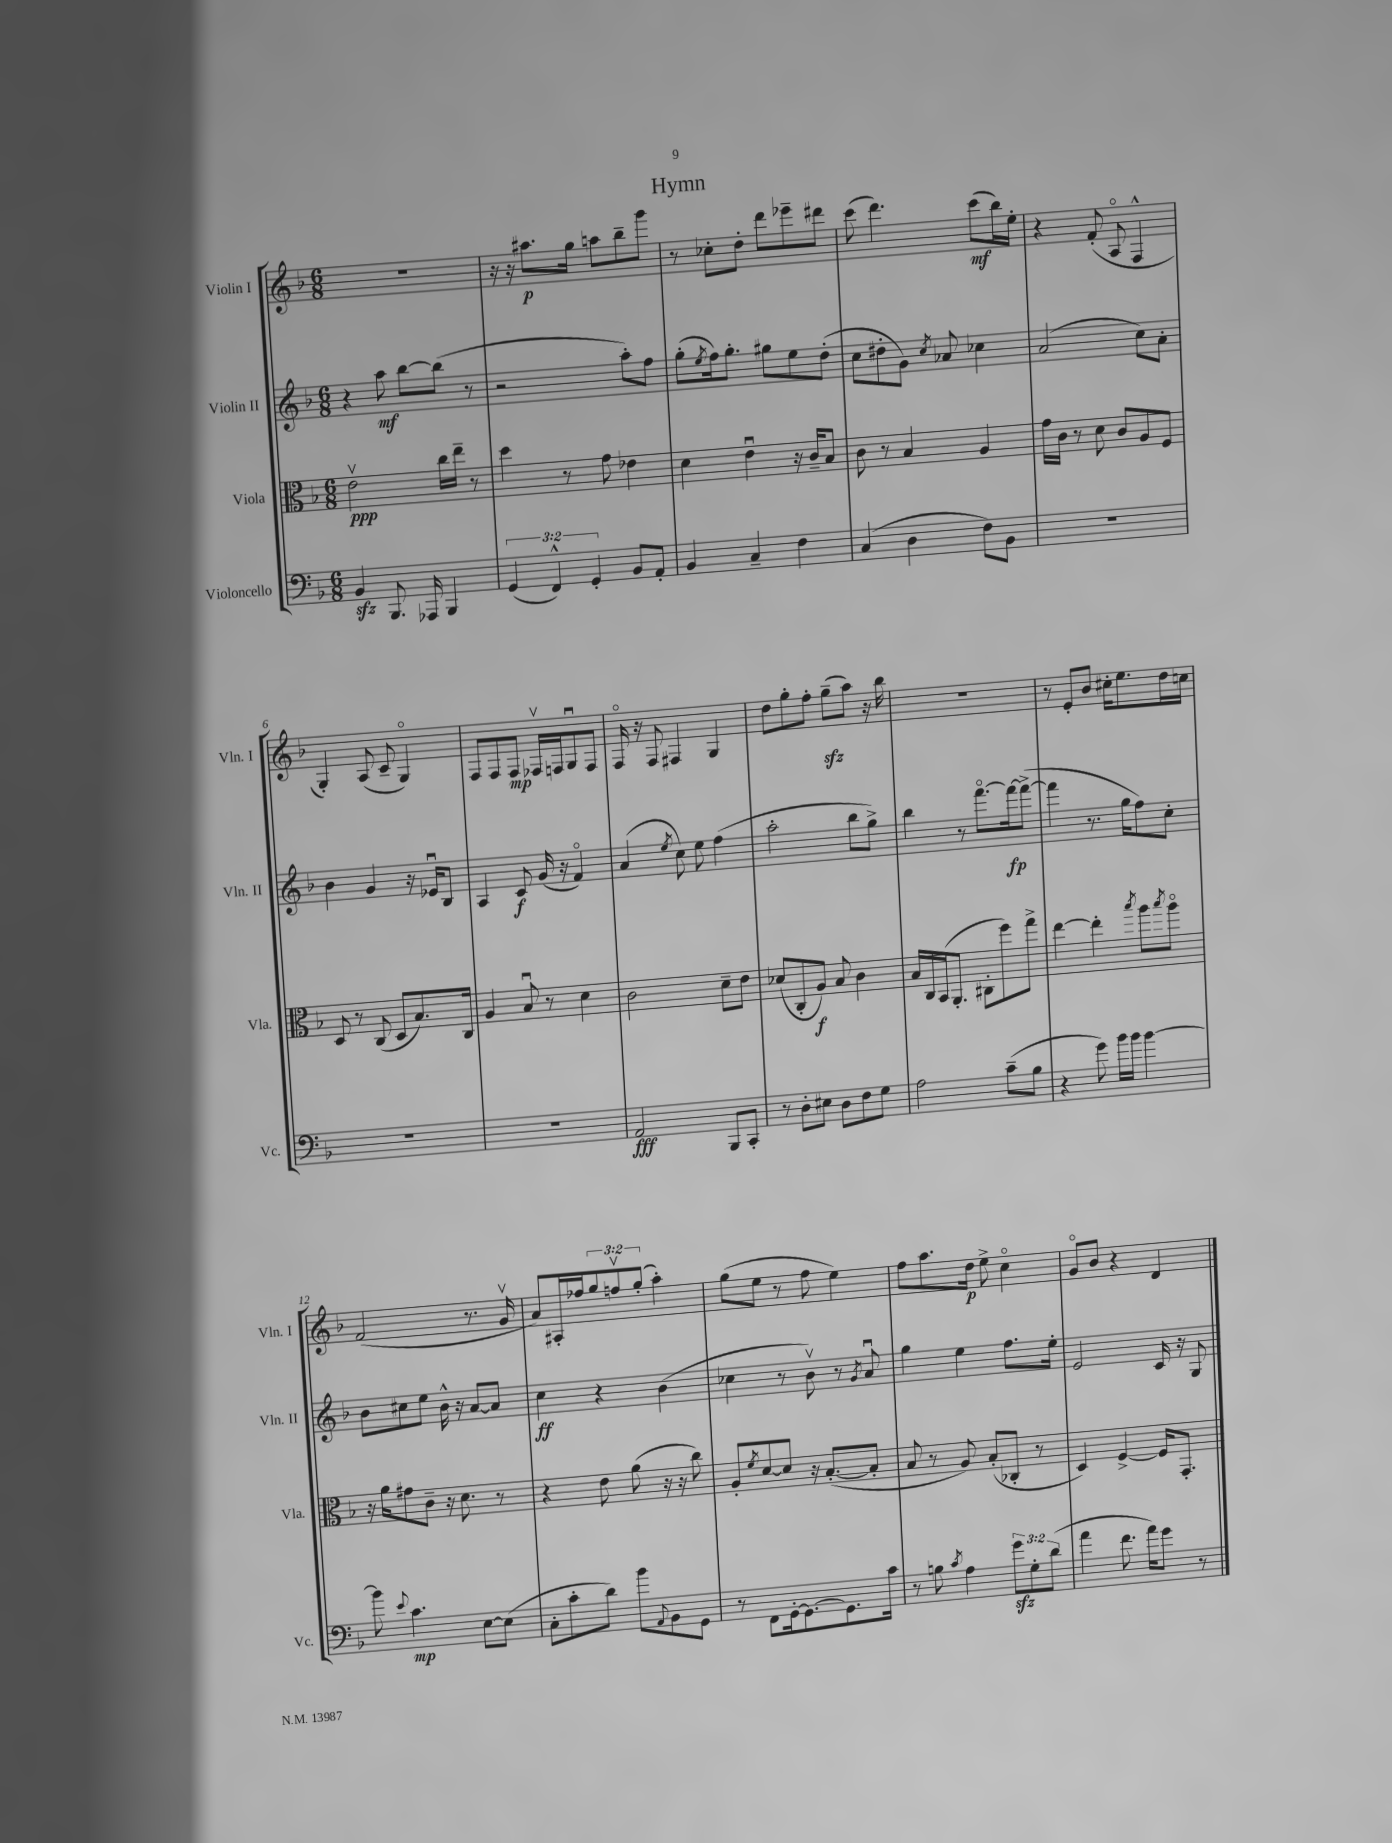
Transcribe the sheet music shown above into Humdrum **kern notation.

**kern	**dynam	**kern	**dynam	**kern	**dynam	**kern	**dynam
*part4	*part4	*part3	*part3	*part2	*part2	*part1	*part1
*staff4	*staff4	*staff3	*staff3	*staff2	*staff2	*staff1	*staff1
*I"Violoncello	*	*I"Viola	*	*I"Violin II	*	*I"Violin I	*
*I'Vc.	*	*I'Vla.	*	*I'Vln. II	*	*I'Vln. I	*
*clefF4	*	*clefC3	*	*clefG2	*	*clefG2	*
*k[b-]	*	*k[b-]	*	*k[b-]	*	*k[b-]	*
*M6/8	*	*M6/8	*	*M6/8	*	*M6/8	*
=1	=1	=1	=1	=1	=1	=1	=1
4BB-zz/	.	2ev\	ppp	4r	.	2.r	.
8.BBB-/	.	.	.	8aa\	mf	.	.
.	.	.	.	[8bb-\L	.	.	.
16AAA-X/	.	.	.	.	.	.	.
4BBB-/	.	16cc\LL	.	(8bb-\J]	.	.	.
.	.	16ee~\JJ	.	.	.	.	.
.	.	8r	.	8r	.	.	.
=2	=2	=2	=2	=2	=2	=2	=2
(6GG/	.	4dd\	.	2r	.	16r	.
.	.	.	.	.	.	16r	.
.	.	.	.	.	.	8.aa#X\L	p
6FF^^/)	.	.	.	.	.	.	.
.	.	8r	.	.	.	.	.
.	.	.	.	.	.	16gg\Jk	.
6GG'/	.	.	.	.	.	.	.
.	.	8g\	.	.	.	8aan\L	.
8BB-/L	.	4e-X\	.	8aa'\L)	.	8bb-~\	.
8AA'/J	.	.	.	8ff\J	.	8ggg\J	.
=3	=3	=3	=3	=3	=3	=3	=3
4BB-/	.	4d\	.	(8gg'\L	.	8r	.
.	.	.	.	8qee/	.	.	.
.	.	.	.	16ff\k)	.	8cc-X'\L	.
.	.	.	.	8.gg'\J	.	.	.
4C~/	.	4eu\	.	.	.	8dd'\J	.
.	.	.	.	8gg#X\L	.	8ddd\L	.
4F\	.	16r	.	8ee\	.	8eee-X~\	.
.	.	16c~/KL	.	.	.	.	.
.	.	8B-/J	.	(8dd'\J	.	8ddd#X\J	.
=4	=4	=4	=4	=4	=4	=4	=4
(4C/	.	8c\	.	8cc\L	.	(8ccc\	.
.	.	8r	.	8dd#X'\	.	4.ddd\)	.
4D\	.	4B-/	.	8g\J)	.	.	.
.	.	.	.	8qcc/	.	.	.
.	.	.	.	8a-X/	.	.	.
8F\L)	.	4A/	.	4cc-X\	.	(8ccc\L	mf
8BB-\J	.	.	.	.	.	16bb-\L)	.
.	.	.	.	.	.	16ee'\JJ	.
=5	=5	=5	=5	=5	=5	=5	=5
2.r	.	16g\LL	.	(2a/	.	4r	.
.	.	16c\JJ	.	.	.	.	.
.	.	8r	.	.	.	.	.
.	.	8d\	.	.	.	(8f'/	.
.	.	8c/L	.	.	.	8A/	.
.	.	8A/	.	8cc\L)	.	4F^^/	.
.	.	8F/J	.	8a'\J	.	.	.
!!LO:LB:g=z
=6	=6	=6	=6	=6	=6	=6	=6
2.r	.	8D/	.	4b-\	.	4G'/)	.
.	.	8r	.	.	.	.	.
.	.	(8C/	.	4g/	.	(8A/	.
.	.	8D/L	.	.	.	8c~/	.
.	.	8.B-/)	.	16r	.	4G/)	.
.	.	.	.	16e-Xu/KL	.	.	.
.	.	.	.	8B-/J	.	.	.
.	.	16C/Jk	.	.	.	.	.
=7	=7	=7	=7	=7	=7	=7	=7
2.r	.	4A/	.	4A/	.	8F/L	.
.	.	.	.	.	.	8F/	.
.	.	8B-u/	.	8c/	f	8F/J	mp
.	.	8r	.	(16g/	.	16F-Xv/LL	.
.	.	.	.	16r	.	16Fn/J	.
.	.	4d\	.	4f/)	.	8Gu/	.
.	.	.	.	.	.	8F/J	.
=8	=8	=8	=8	=8	=8	=8	=8
2AA/	fff	2c\	.	(4a/	.	16F/	.
.	.	.	.	.	.	16r	.
.	.	.	.	.	.	8F/	.
.	.	.	.	8qee/	.	.	.
.	.	.	.	8cc\)	.	4F#X/	.
.	.	.	.	8ee\	.	.	.
8BBB-/L	.	8d~\L	.	(4ff\	.	4G/	.
8CC'/J	.	8e\J	.	.	.	.	.
=9	=9	=9	=9	=9	=9	=9	=9
8r	.	(8d-X/L	.	2aa'\	.	8dd\L	.
8D'\L	.	8C'/	.	.	.	8gg'\	.
8E#X\J	.	8A/J)	f	.	.	8ff'\J	.
8D\L	.	8B-/	.	.	.	(8ggzz~\L	.
8F\	.	4c\	.	8bb-\L	.	8aa\J)	.
8G\J	.	.	.	8gg^\J)	.	16r	.
.	.	.	.	.	.	16bb-\	.
=10	=10	=10	=10	=10	=10	=10	=10
2A\	.	16B-/LL	.	4bb-\	.	2.r	.
.	.	16C/	.	.	.	.	.
.	.	(16BB-/J	.	.	.	.	.
.	.	8.AA'/J	.	.	.	.	.
.	.	.	.	8r	.	.	.
.	.	8C#X'\L	.	[8.fff\L	.	.	.
(8c~\L	.	8ff\)	.	.	.	.	.
.	.	.	.	16fff\k_	fp	.	.
8B-\J	.	8gg^\J	.	(8fff^\J_	.	.	.
=11	=11	=11	=11	=11	=11	=11	=11
4r	.	[4ee\	.	4fff\]	.	8r	.
.	.	.	.	.	.	8e'/L	.
8g\)	.	4ee'\]	.	8.r	.	8b-/J	.
16b-\LL	.	.	.	.	.	16cc#X'\KL	.
16b-\JJ	.	.	.	16gg\KL	.	8.ee\	.
.	.	8qbb-/	.	.	.	.	.
[4b-\	.	8aa\L	.	8ff\)	.	.	.
.	.	8qbb-/	.	.	.	.	.
.	.	8aa\J	.	8cc'\J	.	16dd\L	.
.	.	.	.	.	.	16ccn\JJ	.
!!LO:LB:g=z
=12	=12	=12	=12	=12	=12	=12	=12
8b-\]	.	16r	.	8b-\L	.	(2f/	.
.	.	16a\KL	.	.	.	.	.
8qqe/	.	.	.	.	.	.	.
4.c\	mp	8g#X\	.	8cc#X\	.	.	.
.	.	8c~\J	.	8ee\J	.	.	.
.	.	16r	.	16b-^^\	.	.	.
.	.	8.d\	.	16r	.	.	.
[8E\L	.	.	.	[8a/L	.	8.r	.
(8E\J]	.	8r	.	8a/J]	.	.	.
.	.	.	.	.	.	16gv/	.
=13	=13	=13	=13	=13	=13	=13	=13
8C'\L	.	4r	.	4cc\	ff	8a/L)	.
8c'\	.	.	.	.	.	16A#X'/L	.
.	.	.	.	.	.	16ff-X/J	.
8d\J)	.	8e\	.	4r	.	12gg/	.
.	.	.	.	.	.	12ffnv/	.
8b-\L	.	(8a\	.	.	.	.	.
.	.	.	.	.	.	(12gg'/J	.
8qqAA/	.	.	.	.	.	.	.
8BB-\	.	16r	.	(4b-\	.	4aa'\)	.
.	.	16r	.	.	.	.	.
8GG\J	.	8cc\)	.	.	.	.	.
=14	=14	=14	=14	=14	=14	=14	=14
8r	.	8A'/L	.	4cc-X\	.	(8gg\L	.
.	.	8qf/	.	.	.	.	.
8FF\L	.	[8d/	.	.	.	8ee\J	.
[16GG'\k	.	8d/J]	.	8r	.	8r	.
8.GG\_	.	.	.	.	.	.	.
.	.	16r	.	8b-v\)	.	8ff\	.
.	.	([8.B-'/L	.	.	.	.	.
8.GG\]	.	.	.	8r	.	4ee\)	.
.	.	.	.	8qg/	.	.	.
.	.	8B-'/J]	.	8au/	.	.	.
16c\Jk	.	.	.	.	.	.	.
=15	=15	=15	=15	=15	=15	=15	=15
8r	.	8B-/	.	4gg\	.	8ff\L	.
8Bn\	.	8r	.	.	.	8.aa\	.
8qc/	.	.	.	.	.	.	.
4A\	.	8A/)	.	4ee\	.	.	.
.	.	.	.	.	.	16dd\Jk	p
.	.	(8B-'/L	.	.	.	8ee^\	.
12gzz\L	.	8C-X'/J	.	8.ff\L	.	4cc\	.
12G'\	.	.	.	.	.	.	.
.	.	8r	.	.	.	.	.
(12d\J	.	.	.	.	.	.	.
.	.	.	.	16ee'\Jk	.	.	.
=16	=16	=16	=16	=16	=16	=16	=16
4a\	.	4D/)	.	2e/	.	8g/L	.
.	.	.	.	.	.	8b-/J	.
8.f\	.	[4F^/	.	.	.	4r	.
16a\KL)	.	.	.	.	.	.	.
8g\J	.	16F/KL]	.	16c/	.	4d/	.
.	.	8.GG'/J	.	16r	.	.	.
8r	.	.	.	8G/	.	.	.
==	==	==	==	==	==	==	==
*-	*-	*-	*-	*-	*-	*-	*-
